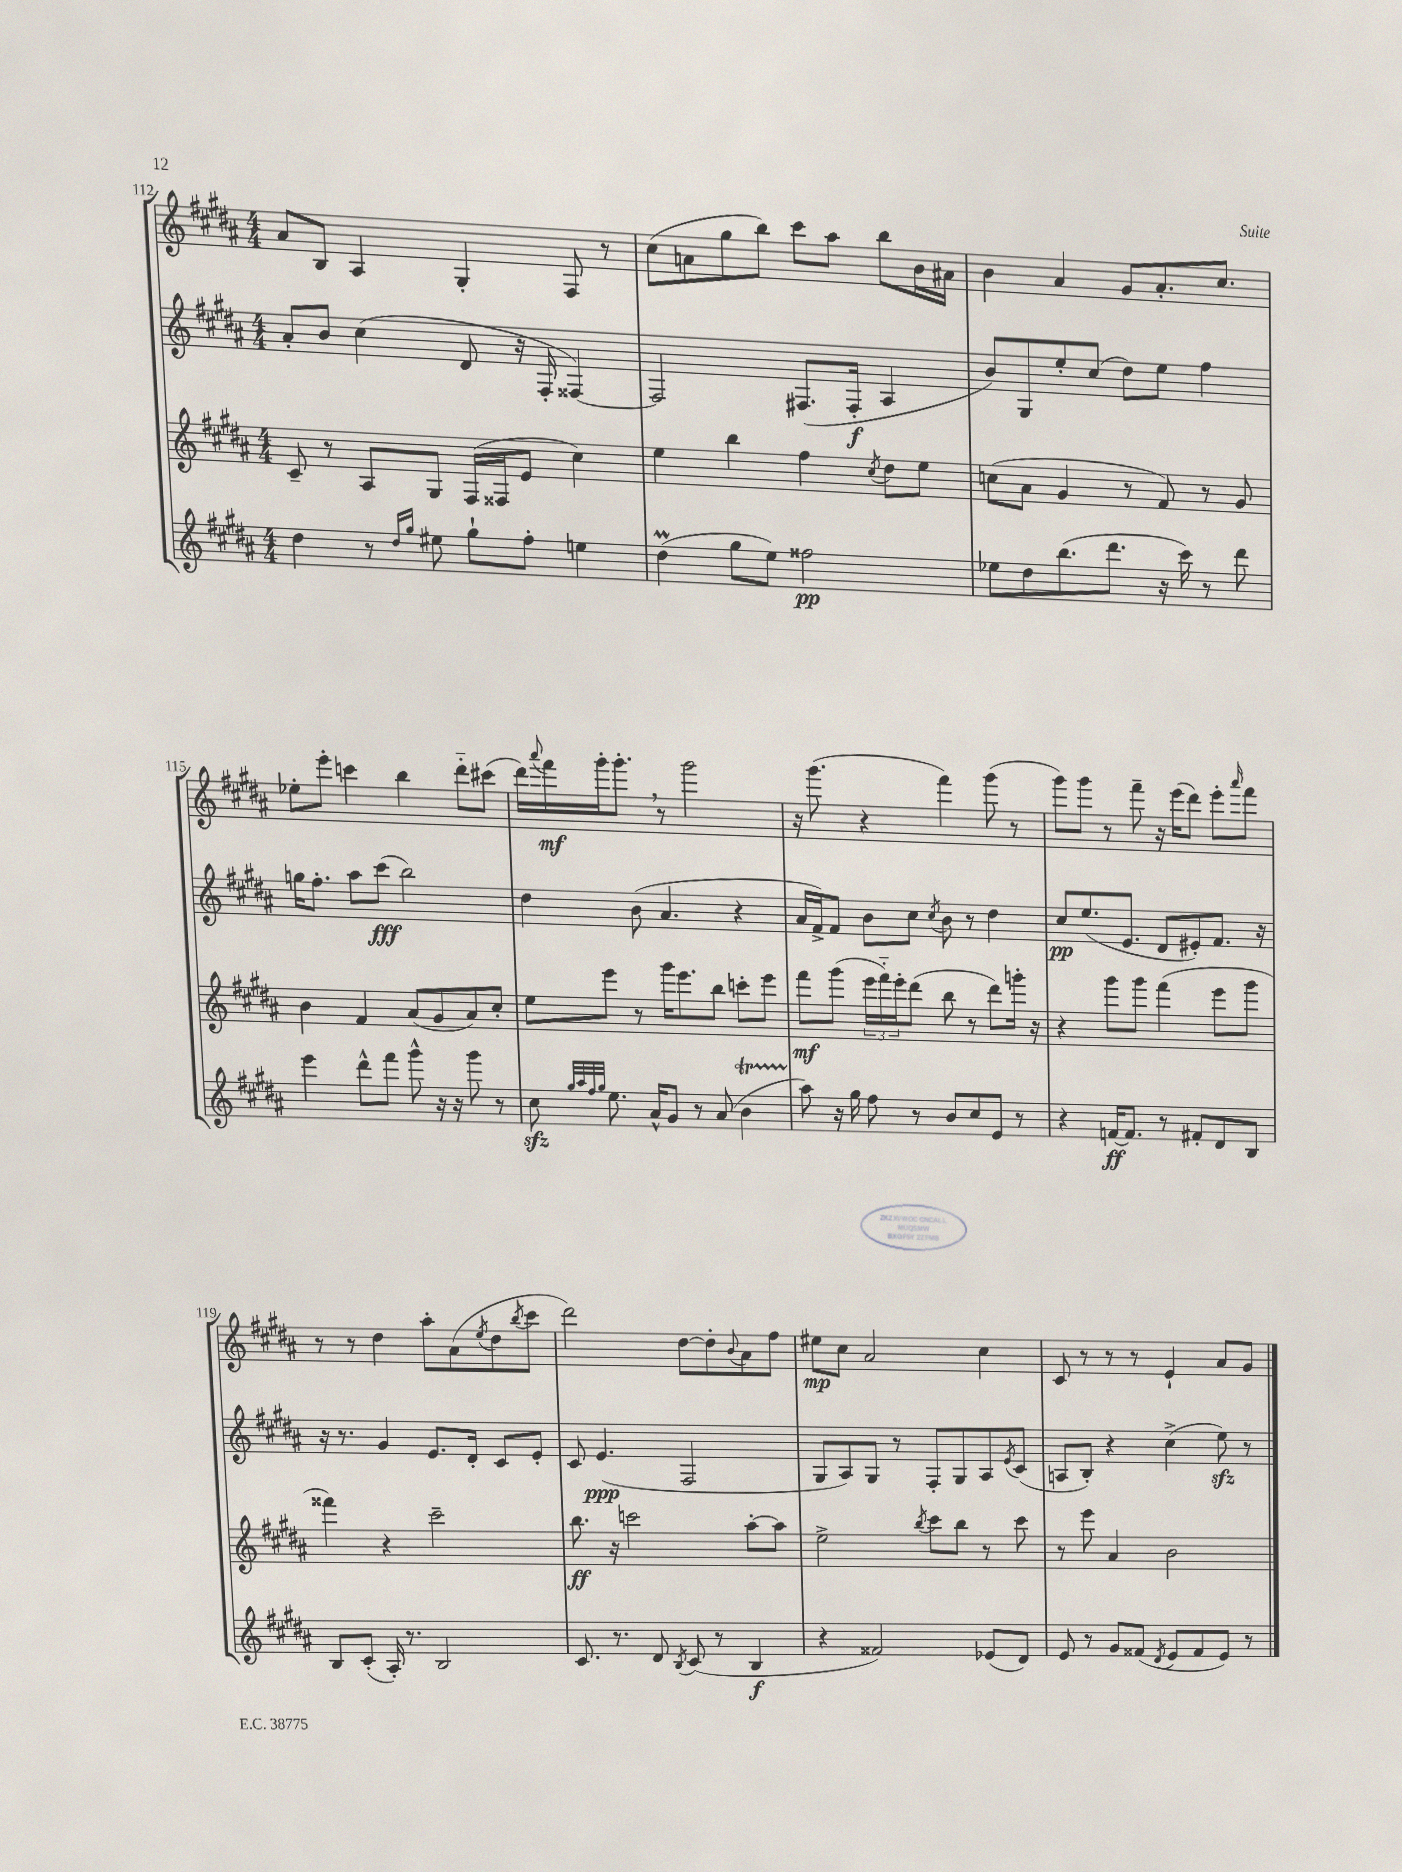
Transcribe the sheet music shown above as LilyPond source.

<<
\new StaffGroup <<
\new Staff = "s0" {
    \clef treble \key b \major \numericTimeSignature \time 4/4
    ais'8 b8 ais4 gis4-. fis8 r8 |
    cis''8( a'8 gis''8 b''8) cis'''8 ais''8 b''8 b'16 ais'16 |
    b'4 ais'4 gis'8 ais'8.-. cis''8. |
    ees''8-. e'''8-. c'''4 b''4 dis'''8-_ cis'''8( |
    dis'''16) \appoggiatura { ais'''8 } fis'''16\mf gis'''16-. gis'''8.-. \breathe r8 gis'''2 |
    r16 gis'''8.( r4 fis'''4) gis'''8( r8 |
    gis'''8) gis'''8 r8 fis'''8-- r16 e'''16( dis'''8) e'''8-. \grace { ais'''16 } fis'''8 |
    r8 r8 dis''4 ais''8-. ais'8( \acciaccatura { e''8 } dis''8 \acciaccatura { b''8 } cis'''8 |
    dis'''2) dis''8~ dis''8-. \appoggiatura { b'8 } ais'8 fis''8 |
    eis''8\mp cis''8 ais'2 cis''4 |
    cis'8 r8 r8 r8 e'4-! ais'8 gis'8 \bar "|." |
}
\new Staff = "s1" {
    \clef treble \key b \major \numericTimeSignature \time 4/4
    ais'8-. b'8 cis''4( dis'8 r16 fis16-. fisis4~) |
    fisis2 fis8.( fis16-.\f ais4 |
    b'8) gis8 e''8-. cis''8( dis''8) e''8 fis''4 |
    g''16 fis''8.-. ais''8 cis'''8\fff( b''2) |
    dis''4 b'8( ais'4. r4 |
    ais'16 fis'16->) fis'8 b'8 cis''8 \acciaccatura { cis''8 } b'8 r8 dis''4 |
    cis''8\pp e''8.( e'8. dis'8 eis'8-.) fis'8. r16 |
    r16 r8. gis'4 e'8. dis'16-. cis'8 e'8-. |
    cis'8 e'4.\ppp( fis2 |
    gis8 ais8) gis8 r8 fis8-. gis8 ais8 \acciaccatura { e'8 } cis'8( |
    a8 b8-.) r4 cis''4->( e''8\sfz) r8 \bar "|." |
}
\new Staff = "s2" {
    \clef treble \key b \major \numericTimeSignature \time 4/4
    cis'8-- r8 ais8 gis8 fis16( fisis16 e'8 cis''4) |
    e''4 b''4 fis''4 \acciaccatura { cis''8 } dis''8 e''8 |
    c''8( ais'8 gis'4 r8 fis'8) r8 gis'8 |
    b'4 fis'4 ais'8( gis'8 ais'8) cis''8-. |
    e''8 e'''8 r8 gis'''16 e'''8. b''8 c'''8-. e'''8 |
    fis'''8\mf gis'''8( \tuplet 3/2 { e'''16 fis'''16-_) e'''16-. } dis'''8( b''8 r8 dis'''8) g'''16-. r16 |
    r4 gis'''8 gis'''8 fis'''4( e'''8 gis'''8 |
    fisis'''4) r4 cis'''2-- |
    b''8.\ff r16 c'''2 ais''8~-. ais''8 |
    e''2-> \acciaccatura { b''8 } cis'''8 b''8 r8 cis'''8 |
    r8 e'''8 ais'4 b'2 \bar "|." |
}
\new Staff = "s3" {
    \clef treble \key b \major \numericTimeSignature \time 4/4
    dis''4 r8 \grace { dis''16 gis''16 } eis''8 gis''8-! fis''8-. e''4 |
    dis''4\prall( gis''8 e''8) fisis''2\pp |
    ees''8 dis''8 b''8.( dis'''8. r16 cis'''16) r8 dis'''8 |
    e'''4 dis'''8-^ fis'''8 gis'''8-^ r16 r16 gis'''8 r8 |
    cis''8\sfz \grace { gis''32 ais''32 fis''32 gis''32 } e''8. ais'16-^ gis'8 r8 ais'8( b'4\startTrillSpan |
    ais''8\stopTrillSpan) r16 gis''16 fis''8 r8 b'8 cis''8 e'8 r8 |
    r4 f'16~\ff f'8. r8 fis'8-. dis'8 b8 |
    b8 cis'8-.( ais16-.) r8. b2 |
    cis'8. r8. dis'8 \acciaccatura { b8 } cis'8( r8 b4\f |
    r4 fisis'2) ees'8( dis'8) |
    e'8 r8 gis'8 fisis'8( \acciaccatura { dis'8 } e'8 fisis'8 e'8) r8 \bar "|." |
}
>>
>>
\layout { \context { \Score currentBarNumber = #112 } }
